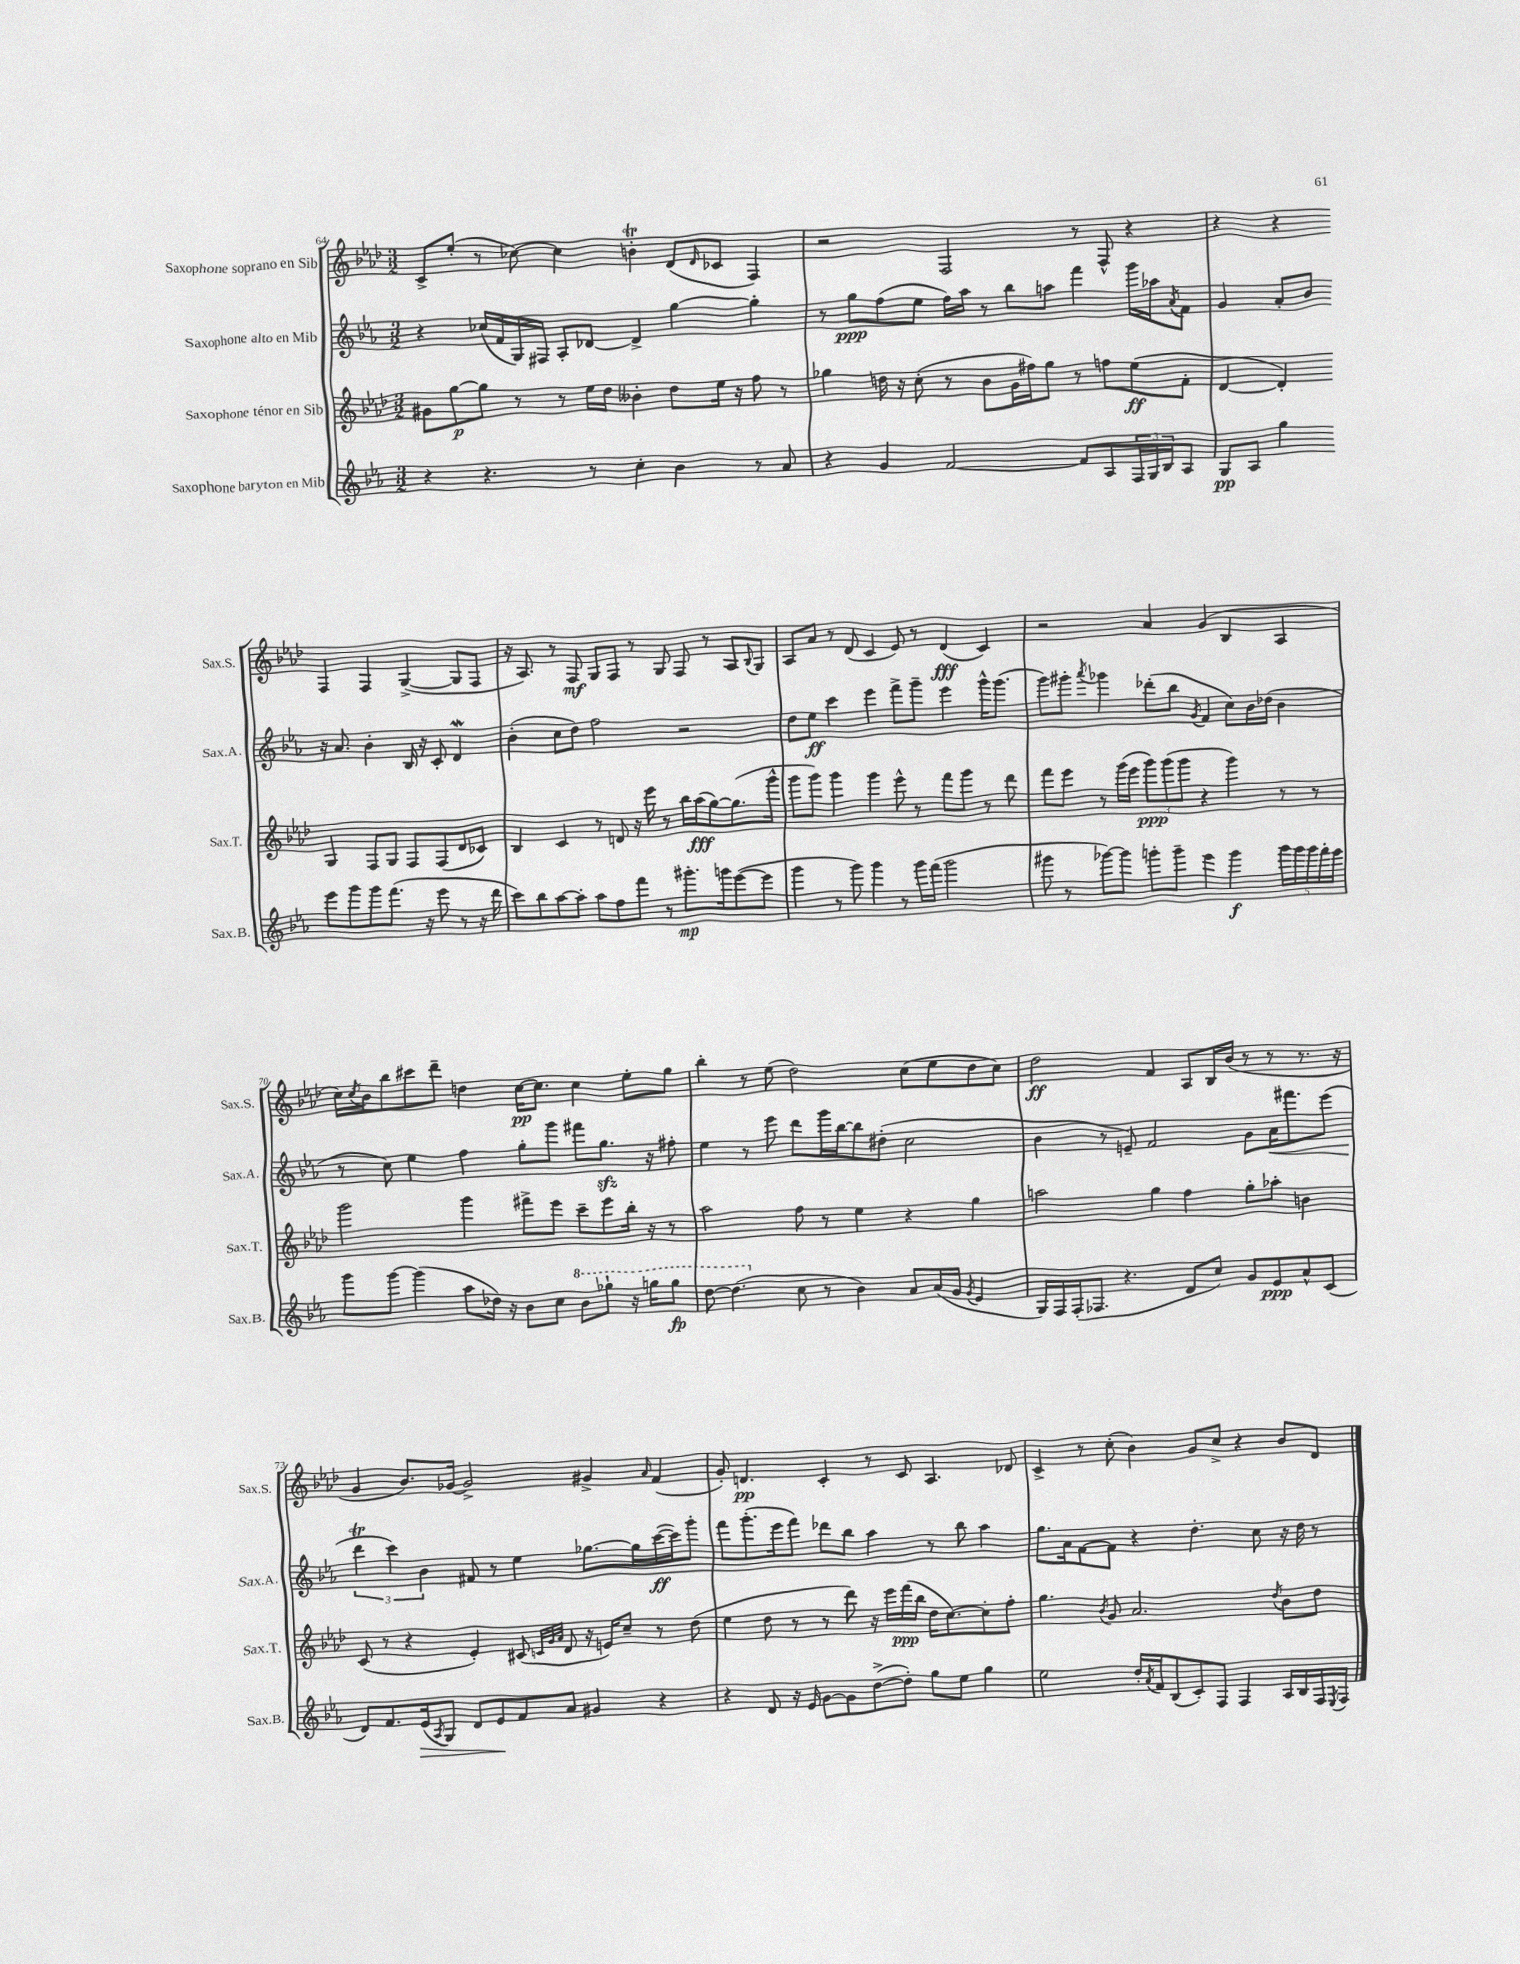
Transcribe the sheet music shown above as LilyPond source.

<<
\new StaffGroup <<
\new Staff = "s0" \with { instrumentName = "Saxophone soprano en Sib" shortInstrumentName = "Sax.S." } {
    \clef treble \key aes \major \numericTimeSignature \time 3/2
    c'8-> ees''8-.( r8 ces''8~) ces''4 b'4-.\trill des'8( \grace { des'16 } ces'8 f4) |
    r2 f2 r8 f8-^ r4 |
    r4 r4 f4 f4 g4~->( g8 f8 |
    r16 aes8.) r8 f8\mf g8 f8 r8 g8 f8 r8 aes8 \appoggiatura { bes8 } g8 |
    aes8 aes'8 r8 des'8( c'4 ees'8) r8 des'4\fff( c'4) |
    r2 aes'4 g'4( bes4 aes4 |
    c''16) \acciaccatura { c''8 } bes'16 bes''8 cis'''8 des'''8-- d''4 c''16~\pp c''8. c''4 ees''8-. g''8 |
    bes''4-. r8 ees''8( des''2) c''8( ees''8 des''8 c''8) |
    des''2\ff f'4 aes8 bes16 bes'16( r8 r8 r8. r16 |
    g'4 bes'8.) ges'16~ ges'2-> gis'4-> \grace { aes'16 } f'4( |
    g'8-.) d'4.\pp c'4-. r8 c'8 aes4. des'8 |
    c'4-> r8 c''8-.( bes'4) g'8 c''8-> r4 bes'8 des'8 \bar "|." |
}
\new Staff = "s1" \with { instrumentName = "Saxophone alto en Mib" shortInstrumentName = "Sax.A." } {
    \clef treble \key ees \major \numericTimeSignature \time 3/2
    r4 ces''16( f'16 g16) fis16 aes8-. des'8~ des'4-> g''4~ g''4-. |
    r8 g''8\ppp f''8( ees''8 f''16) aes''16 r8 bes''8 a''8 f'''4 g'''16 aes''16 \acciaccatura { aes'8 } f'8 |
    g'4 aes'8-. bes'8 r16 aes'8. bes'4-. bes16 r16 c'8-. d'4\mordent |
    bes'4-.( c''8 d''8) f''2 r2 |
    d''8 ees''8\ff c'''4 ees'''4 f'''8-> g'''8-- ees'''4 g'''16-^ g'''8.( |
    g'''8) gis'''8-. \acciaccatura { aes'''8 } ges'''4 des'''8-.( bes''8 \acciaccatura { g'8 } f'4 c''8) bes'16 des''16( bes'4 |
    r8 c''8) ees''4 f''4 g''8-. g'''8 fis'''8 g''8.\sfz r16 fis''8-. |
    ees''4 r8 ees'''8 d'''8 g'''16 bes''16~ bes''8 dis''8-.( c''2 |
    bes'4 r8 e'8--) f'2 g'8 aes'16\< fis'''8. ees'''8( |
    \tuplet 3/2 { d'''4\trill\! c'''4) bes'4 } fis'8 r8 ees''4 ges''8.~ ges''16 c'''16~\ff( c'''16) g'''8-. |
    f'''8 g'''8.-.( ees'''16 f'''8) des'''8 bes''8 aes''4 r8 bes''8 aes''4 |
    g''8. aes'16 f'8~ f'8 r4 d''4.-. c''8 r16 d''16 r8 \bar "|." |
}
\new Staff = "s2" \with { instrumentName = "Saxophone ténor en Sib" shortInstrumentName = "Sax.T." } {
    \clef treble \key aes \major \numericTimeSignature \time 3/2
    gis'8 g''8~\p g''8 r8 r8 ees''16 des''16 beses'4-. des''8 ees''16 r16 f''8 r8 |
    ges''4 d''16 r16 c''8-.( r8 bes'8 g'16 fis''16) ges''8 r8 f''8 ees''8\ff( f'8-. |
    des'4~ des'4-.) g4 f8 g8 f8 f8( des'8 ces'8) |
    bes4 c'4 r8 d'8 r16 ees'''16 r8 bes''16 aes''16\fff( g''8~) g''8.( g'''16-^ |
    g'''8 g'''8) g'''4 g'''4 ees'''8-^ r8 f'''8 g'''8 r8 des'''8 |
    f'''8 ees'''8 r8 g'''16( ees'''16 \tuplet 3/2 { g'''8\ppp) g'''8( g'''8 } r4 g'''4) r8 r8 |
    g'''2 g'''4 fis'''8-> ees'''8 c'''8-- ees'''8 bes''16-. r16 r8 |
    aes''2 f''8 r8 ees''4 r4 g''4 |
    a''2 g''4 f''4 g''8-. aes''8-. b'4 |
    c'8( r8 r4 ees'4-.) cis'8( \grace { c'32 g'32 aes'32 } des'8 r16 e'16) c''8-- r8 des''8( |
    ees''4 des''8 r8 r8 des'''8) r16 ees'''16 f'''16\ppp( bes''16 des''16 c''8.~) c''8-. f''8-. |
    g''4. \acciaccatura { bes'8 } g'8 aes'2. \acciaccatura { des''8 } bes'8 des''8 \bar "|." |
}
\new Staff = "s3" \with { instrumentName = "Saxophone baryton en Mib" shortInstrumentName = "Sax.B." } {
    \clef treble \key ees \major \numericTimeSignature \time 3/2
    r4 r4. r8 c''4-. bes'4 r8 aes'8 |
    r4 g'4 f'2~ f'8 aes8 \tuplet 3/2 { f16 g16 bes16 } aes8 |
    g8\pp aes8 g''4 ees'''8 g'''8 g'''8 f'''8.( r16 ees'''8 r8 r16 d'''16 |
    c'''8) bes''8 aes''8~ aes''8-. aes''8 f''8 f'''8 r8 gis'''8.-.\mp g'''16 ees'''8~( ees'''8 |
    g'''4 r8 g'''8) g'''4 r8 g'''16 f'''16( g'''2 |
    gis'''8 r8 ges'''8~) ges'''8 g'''8-. g'''8-- ees'''4 g'''4\f \tuplet 5/4 { g'''16 g'''16 g'''16 f'''16-. ees'''16 } |
    g'''8 g'''8~ g'''4( aes''8 des''16) r16 bes'8 c''8 \ottava #1 bes''8 ges'''8-! r16 g'''16 g'''8\fp |
    d'''8~ d'''4.( \ottava #0 c''8 r8 bes'4) aes'8 aes'16( g'16 \acciaccatura { g'8 } ees'4 |
    g16) f16 f16-.( fes8. r4. d'8 c''8) g'8 ees'8\ppp aes'8-^ c'8( |
    d'8) f'8. ees'16\>( \acciaccatura { aes8 } g8) d'8 ees'8\! f'8 aes'8 gis'4 r4 |
    r4 d'8 r16 ees'16 g'8~ g'8 d''8~->( d''8-.) g''8 ees''8 g''4 |
    ees''2 d''16-. \acciaccatura { aes'8 } f'16 bes8( c'8-.) f8 f4 aes16 bes16 f16 \acciaccatura { ees8 } f16 \bar "|." |
}
>>
>>
\layout { \context { \Score currentBarNumber = #64 } }
